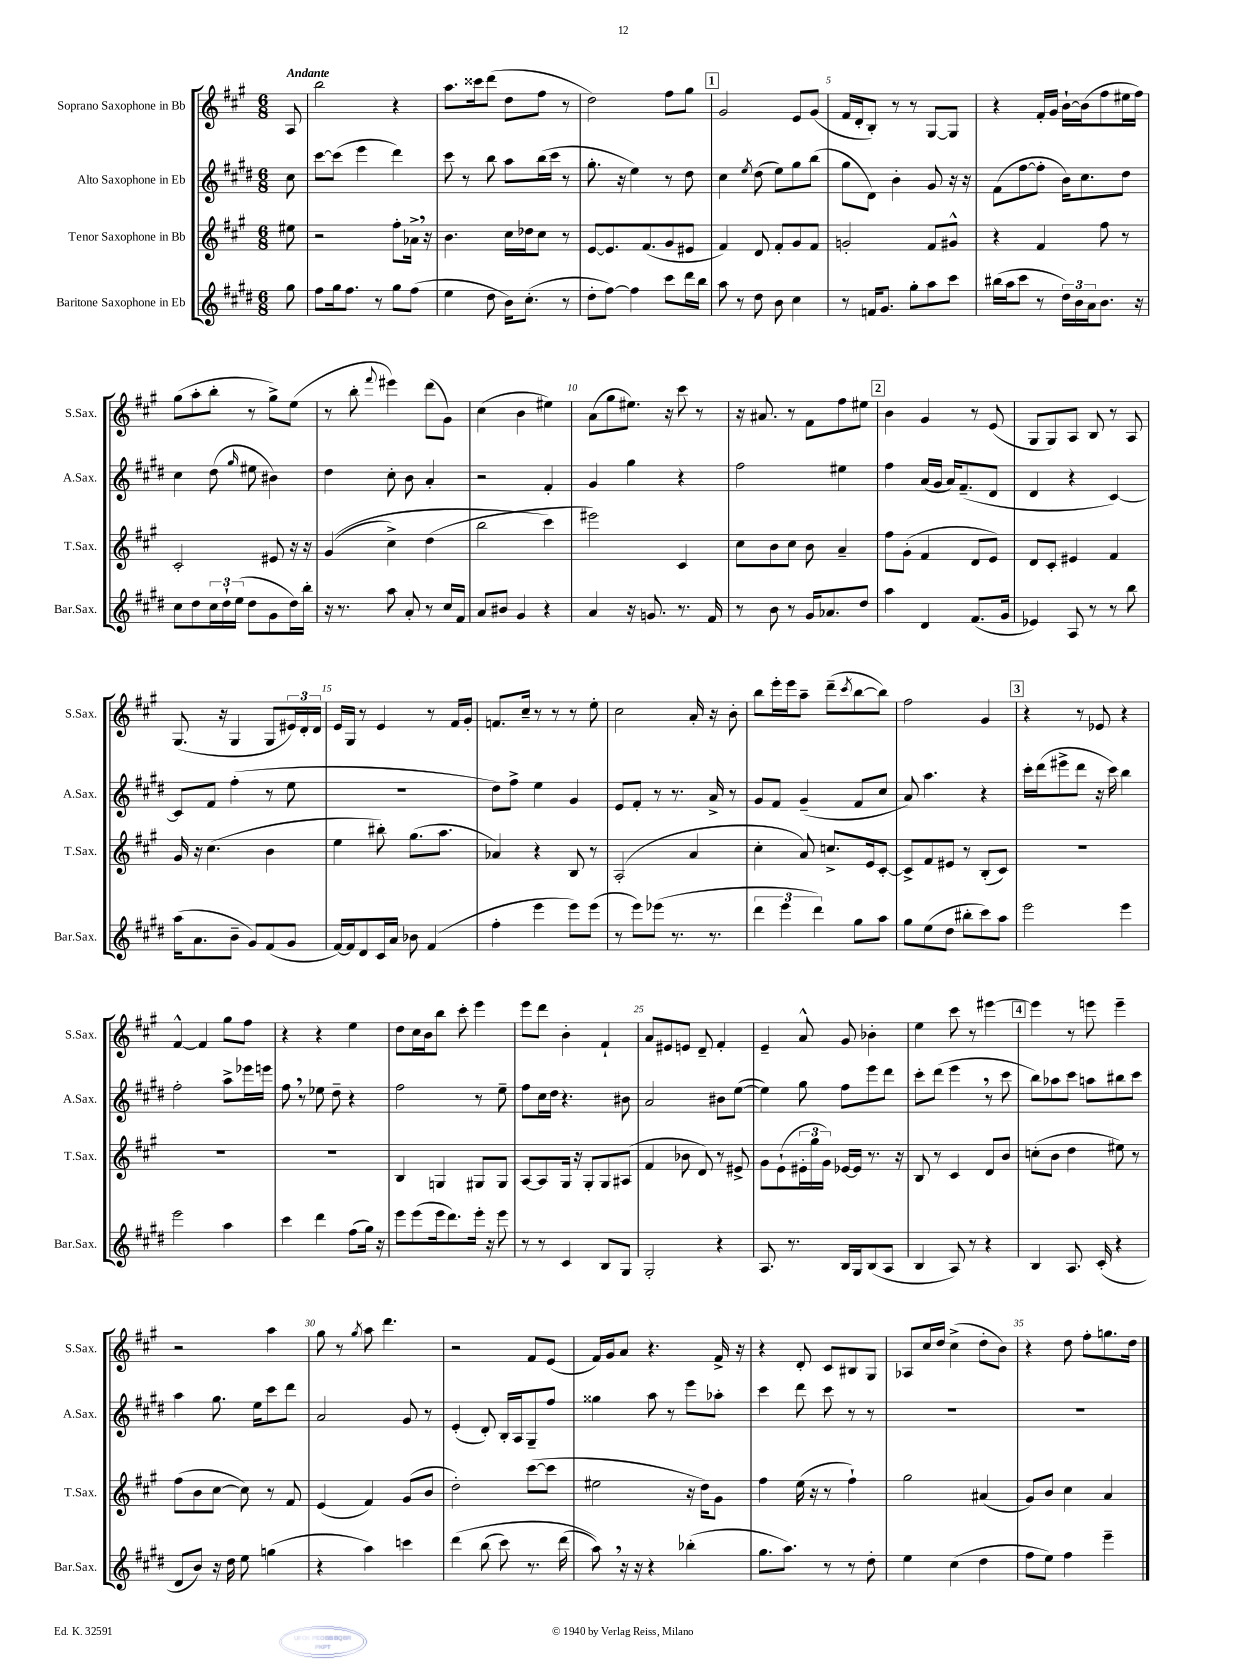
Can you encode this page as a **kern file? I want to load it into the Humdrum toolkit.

**kern	**kern	**kern	**kern
*staff4	*staff3	*staff2	*staff1
*clefG2	*clefG2	*clefG2	*clefG2
*k[f#c#g#d#]	*k[f#c#g#]	*k[f#c#g#d#]	*k[f#c#g#]
*M6/8	*M6/8	*M6/8	*M6/8
8gg#	8ee#	8cc#	8A
=	=	=	=
8ff#	2r	[8ccc#	2bb
16gg#	.	(8ccc#]	.
8.ff#	.	.	.
.	.	4eee	.
8r	.	.	.
8gg#	8ff#'	4ddd#)	4r
(8ff#	16a-^	.	.
.	16r	.	.
=	=	=	=
4ee	4.b	8ccc#	8.aa
.	.	8r	.
.	.	.	16ccc##
8dd#	.	8bb	(8ddd
16b)	16cc#	8aa	8dd
(8.cc#'	16dd-	.	.
.	8cc#	(16bb	8ff#
.	.	16ccc#	.
8r	8r	8r	8r
=	=	=	=
8dd#'	[8e	8.gg#'	2dd)
[8ff#)	8.e]	.	.
.	.	16r	.
4ff#]	.	4ee)	.
.	(8.f#	.	.
8ccc#	8g#	8r	8ff#
16ddd#	8e#	8dd#	8gg#
16bb	.	.	.
=	=	=	=
8aa	4f#)	4cc#	2g#
8r	.	.	.
.	.	8qee	.
8dd#	8d	(8dd#	.
8b	8f#'	8ee)	.
4cc#	8g#	8gg#	8e
.	8f#	(8bb	(8g#
=	=	=	=
8r	2g'	8gg#	16f#
.	.	.	16d'
16f	.	8d#)	8B')
8.g#	.	.	.
.	.	4b'	8r
8gg#'	.	.	8r
8aa	8f#	8g#	[8G#
8ccc#	8g#^^	16r	8G#]
.	.	16r	.
=	=	=	=
(16bb#	4r	(8f#	4r
16aa	.	.	.
8ccc#	.	[8ff#	.
8r	4f#	8ff#']	16f#'
.	.	.	16g#
24dd#)	.	16b)	[16b`
24b	.	.	.
.	.	8.cc#	(16b]
24a	.	.	.
8.b	8ff#	.	8ff#
.	8r	8dd#	16ee#
16r	.	.	16ff#)
=	=	=	=
8cc#	2c#'	4cc#	(8gg#
8dd#	.	.	8aa'
24cc#	.	(8dd#	8bb'
24dd#`	.	.	.
(24ee	.	.	.
.	.	16qqgg#	.
8dd#	.	8ee#	8r
8g#	8e#	4b#)	8gg#^)
16dd#)	16r	.	(8ee
16bb'	16r	.	.
=	=	=	=
16r	&((4g#	4dd#	8r
8.r	.	.	.
.	.	.	8bb'
.	.	.	8qqfff#
8aa	4cc#^)	8cc#'	4eee#)
8a'	.	8b	.
8r	(4dd	4a'	(8ddd
16cc#	.	.	8g#)
16f#	.	.	.
=	=	=	=
8a	2bb	2r	(4cc#
8b#	.	.	.
4g#	.	.	4b
4r	4ccc#&)	4f#'	4ee#)
=	=	=	=
4a	2eee#)	4g#	(8a
.	.	.	8gg#
16r	.	4gg#	8.ee#)
8.g	.	.	.
.	.	.	16r
8.r	4c#	4r	8ccc#
.	.	.	8r
16f#	.	.	.
=	=	=	=
8r	8cc#	2ff#	16r
.	.	.	8.a#
8b	8b	.	.
8r	8cc#	.	8r
16g#	8b	.	8f#
8.a-	.	.	.
.	4a~	4ee#	8ff#
8dd#	.	.	8ee#
=	=	=	=
4aa	8ff#	4ff#	4b
.	(8g#'	.	.
4d#	4f#	(16a	4g#
.	.	16g#	.
.	.	16a)	.
.	.	(8.f#~	.
(8.f#	8d	.	8r
.	8e)	8d#	(8e
16g#	.	.	.
=	=	=	=
4e-)	8d	4d#	8G#
.	8c#'	.	8G#)
8A	4e#	4r	8A
8r	.	.	8B
8r	4f#	[4c#)	8r
8bb	.	.	8A
=	=	=	=
(16aa	16g#	8c#]	(8.G#
8.a	16r	.	.
.	(4.cc#	8f#	.
.	.	.	16r
8b~	.	(4ff#'	4G#
8g#)	.	.	.
(8f#	4b	8r	8G#
8g#	.	8ee	24e#)
.	.	.	24d'
.	.	.	24d
=	=	=	=
[16f#)	4ee	2.r	16e
16f#]	.	.	16G#
8d#	.	.	8r
16c#	8bb#')	.	4e
16a	.	.	.
8b-	(8.gg#	.	.
(4f#	.	.	8r
.	8.aa	.	.
.	.	.	16f#
.	.	.	16g#'
=	=	=	=
4ff#'	4a-)	8dd#)	8.f
.	.	8ff#^	.
.	.	.	16cc#~
4eee	4r	4ee	8r
.	.	.	8r
8eee)	8B	4g#	8r
(8eee	8r	.	8ee'
=	=	=	=
8r	(2A'	8e	2cc#
8eee)	.	8f#'	.
(8eee-	.	8r	.
8.r	.	8.r	.
.	4a	.	16a'
8.r	.	16a^	16r
.	.	8r	8b'
=	=	=	=
6ddd#	4cc#'	8g#	8bb
.	.	8f#	16eee'
6eee	.	.	.
.	.	.	16eee
.	8a)	(4g#~	8aa~
6ddd#)	.	.	.
.	8.cc^	.	(8ddd~
.	.	.	8qccc#
8gg#	.	8f#	[8bb
.	16e	.	.
8aa	[8c#'	8cc#	8bb])
=	=	=	=
8gg#	8c#^]	8a)	2ff#
(8ee	8f#	4.aa	.
8dd#	8e#	.	.
8bb#'	8r	.	.
8ccc#)	(8B'	4r	4g#
8aa	8c#)	.	.
=	=	=	=
2eee	2.r	16ccc#'	4r
.	.	(16ddd#	.
.	.	8eee#^	.
.	.	8ddd#	8r
.	.	16r	8e-
.	.	16ccc#)	.
4eee	.	4bb	4r
=	=	=	=
2eee	2.r	2ff#'	[4f#^^
.	.	.	4f#]
4aa	.	8aa^	8gg#
.	.	16eee-	8ff#
.	.	16eee	.
=	=	=	=
4ccc#	2.r	8ff#	4r
.	.	8r	.
4ddd#	.	8ee-	4r
.	.	8dd#~	.
(8ff#	.	4r	4ee
16gg#)	.	.	.
16r	.	.	.
=	=	=	=
8eee	4B	2ff#	8dd
(8eee	.	.	16cc#
.	.	.	16b
16eee	4G	.	8bb
8.ddd#)	.	.	.
.	.	.	8ccc#'
16eee'	8G#	8r	4eee
16r	.	.	.
8eee	8G#	8ee~	.
=	=	=	=
8r	[8A	8ff#	8eee
8r	8A]	16cc#	8ddd
.	.	16dd#	.
4c#	16G#	4.r	4b'
.	16r	.	.
.	8G#'	.	.
8B	8G#	.	4f#`
8G#	(8A#	8b#	.
=	=	=	=
2G#'	4f#	2a	8a
.	.	.	8e#
.	8b-	.	8e
.	8d)	.	8d~
4r	8r	8b#	4f#'
.	8e#^	([8ee	.
=	=	=	=
8.A	8g#	4ee])	4e~
.	(8e`	.	.
8.r	.	.	.
.	24e#'	8gg#	8a^^
.	24gg#	.	.
.	24g#)	.	.
16B	[16e-	8ff#	8g#
16G#	16e-]	.	.
(8B	8.r	8eee	4b-'
8A	.	8ddd#	.
.	16r	.	.
=	=	=	=
4B	8B	8ccc#'	4ee
.	8r	(8ddd#	.
8A)	4c#	4eee	8ccc#
8r	.	.	8r
4r	8d	8r	[4eee#
.	8b	8ccc#	.
=	=	=	=
4B	(8cc'	8bb)	4eee#]
.	8b	8aa-	.
8.A	4dd	8ccc#	8r
.	.	8aa	8eee
(16c#'	.	.	.
4r	8ee#)	8bb#	4eee~
.	8r	8ccc#	.
=	=	=	=
8d#	(8ff#	4aa	2r
8b)	8b	.	.
16r	[8cc#	8.gg#	.
16dd#	.	.	.
8ee	8cc#])	.	.
.	.	16ee	.
(4gg	8r	8ccc#	4aa
.	8f#	8ddd#	.
=	=	=	=
4r	(4e	2a	8gg#
.	.	.	8r
.	.	.	8qgg#
4aa)	4f#)	.	8aa
.	.	.	4.ddd
4ccc	(8g#	8g#	.
.	8b	8r	.
=	=	=	=
&(4ddd#	2dd')	(4e'	2r
(8bb	.	8d#')	.
8ccc#)	.	16B'	.
.	.	16A	.
8.r	([8ccc#	8G#~	8f#
.	8ccc#]	8ff#	(8e
(16ddd#	.	.	.
=	=	=	=
8aa)&)	2ee#	4gg##	16f#)
.	.	.	16g#
16r	.	.	8a
16r	.	.	.
4r	.	8aa	4.r
.	.	8r	.
(4bb-'	16r	8eee	.
.	16dd)	.	.
.	8g#	8aa-'	16f#^
.	.	.	16r
=	=	=	=
8.gg#	4ff#	4ccc#	4r
8.aa)	.	.	.
.	(16ee	8ddd#	8d'
.	16r	.	.
8r	8r	8ccc#	8c#
8r	4ff#`)	8r	8B#
8dd#'	.	8r	8G#
=	=	=	=
4ee	2gg#	2.r	8A-
.	.	.	16cc#
.	.	.	16dd
(4cc#	.	.	(4cc#^
4dd#	(4a#	.	8dd'
.	.	.	8b)
=	=	=	=
8ff#	8g#)	2.r	4r
8ee)	8b	.	.
4ff#	4cc#	.	8dd
.	.	.	8ff#'
4eee~	4a	.	8.gg
.	.	.	16dd
==	==	==	==
*-	*-	*-	*-
